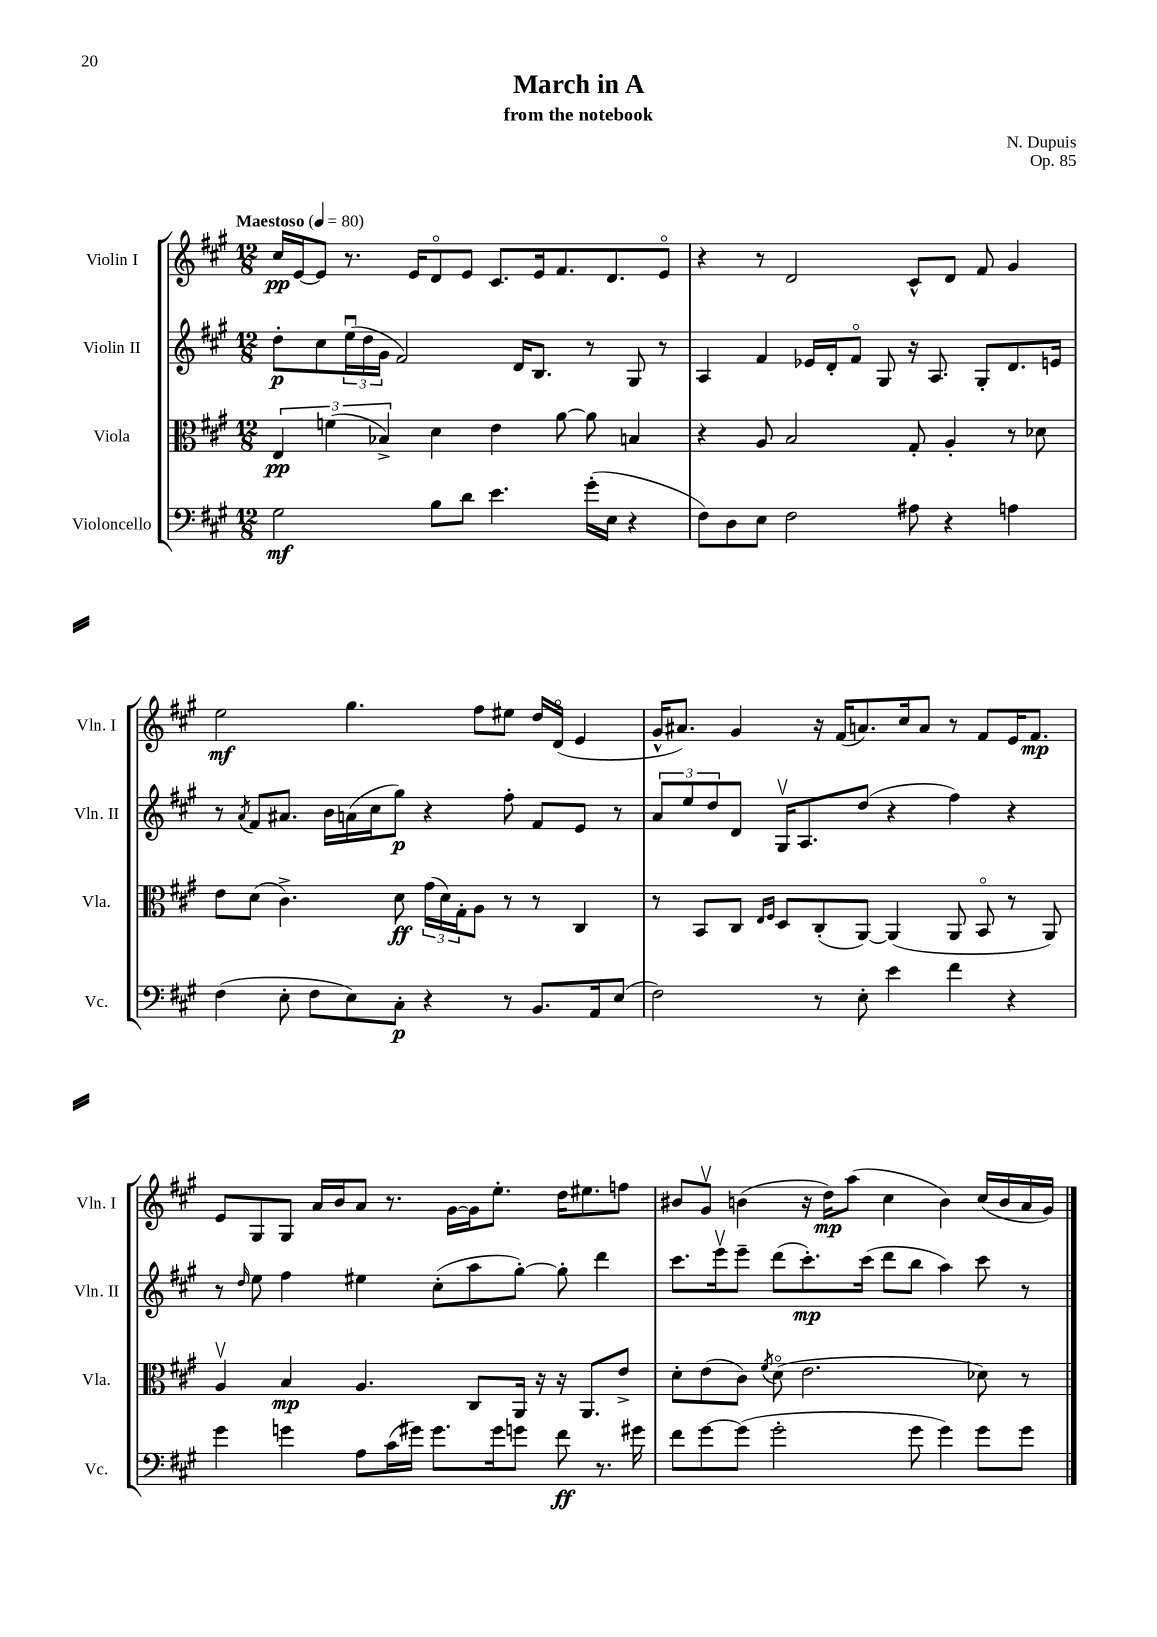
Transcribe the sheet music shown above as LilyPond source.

\header { title = "March in A" composer = "N. Dupuis" subtitle = "from the notebook" opus = "Op. 85" }
<<
\new StaffGroup <<
\new Staff = "s0" \with { instrumentName = "Violin I" shortInstrumentName = "Vln. I" } {
    \clef treble \key a \major \numericTimeSignature \time 12/8 \tempo "Maestoso" 4 = 80
    cis''16\pp e'16~ e'8 r8. e'16 d'8\flageolet e'8 cis'8. e'16 fis'8. d'8. e'8\flageolet |
    r4 r8 d'2 cis'8-^ d'8 fis'8 gis'4 |
    e''2\mf gis''4. fis''8 eis''8 d''16 d'16\flageolet( e'4 |
    gis'16-^ ais'8.) gis'4 r16 fis'16( a'8.) cis''16 a'8 r8 fis'8 e'16 fis'8.\mp |
    e'8 gis8 gis8 a'16 b'16 a'8 r8. gis'16~ gis'16 e''8.-. d''16 eis''8. f''8 |
    bis'8 gis'8\upbow b'4( r16 d''16\mp) a''8( cis''4 b'4) cis''16( b'16 a'16 gis'16) \bar "|." |
}
\new Staff = "s1" \with { instrumentName = "Violin II" shortInstrumentName = "Vln. II" } {
    \clef treble \key a \major \numericTimeSignature \time 12/8
    d''8-.\p cis''8 \tuplet 3/2 { e''16\downbow( d''16 gis'16 } fis'2) d'16 b8. r8 gis8 r8 |
    a4 fis'4 ees'16 d'16-. fis'8\flageolet gis8 r16 a8. gis8-. d'8. e'16 |
    r8 \acciaccatura { a'8 } fis'8 ais'8. b'16 a'16( cis''16 gis''8\p) r4 fis''8-. fis'8 e'8 r8 |
    \tuplet 3/2 { a'8 e''8 d''8 } d'8 gis16\upbow a8. d''8( r4 fis''4) r4 |
    r8 \grace { d''16 } e''8 fis''4 eis''4 cis''8-.( a''8 gis''8~-.) gis''8-. d'''4 |
    cis'''8. e'''16\upbow e'''8-- d'''8( cis'''8.-.\mp) cis'''16( d'''8 b''8 a''4) cis'''8 r8 \bar "|." |
}
\new Staff = "s2" \with { instrumentName = "Viola" shortInstrumentName = "Vla." } {
    \clef alto \key a \major \numericTimeSignature \time 12/8
    \tuplet 3/2 { e4\pp f'4( bes4->) } d'4 e'4 a'8~ a'8 b4 |
    r4 a8 b2 gis8-. a4-. r8 des'8 |
    e'8 d'8( cis'4.->) d'8\ff \tuplet 3/2 { gis'16( d'16) gis16-. } a8 r8 r8 cis4 |
    r8 b,8 cis8 \grace { e16 fis16 } d8 cis8-.( a,8~) a,4( a,8 b,8\flageolet r8 a,8) |
    a4\upbow b4\mp a4. cis8 a,16 r16 r16 a,8. e'8-> |
    d'8-. e'8( cis'8) \acciaccatura { fis'8 } d'8\flageolet( e'2. des'8) r8 \bar "|." |
}
\new Staff = "s3" \with { instrumentName = "Violoncello" shortInstrumentName = "Vc." } {
    \clef bass \key a \major \numericTimeSignature \time 12/8
    gis2\mf b8 d'8 e'4. gis'16-.( e16 r4 |
    fis8) d8 e8 fis2 ais8 r4 a4 |
    fis4( e8-. fis8 e8) cis8-.\p r4 r8 b,8. a,16 e8( |
    fis2) r8 e8-. e'4 fis'4 r4 |
    gis'4 g'4 a8 cis'16( gis'16) gis'8. gis'16 g'8 fis'8\ff r8. gis'16 |
    fis'8 gis'8~ gis'8( gis'2-. gis'8 gis'4) gis'8 gis'8 \bar "|." |
}
>>
>>
\layout { \context { \Score \remove "Bar_number_engraver" } }
